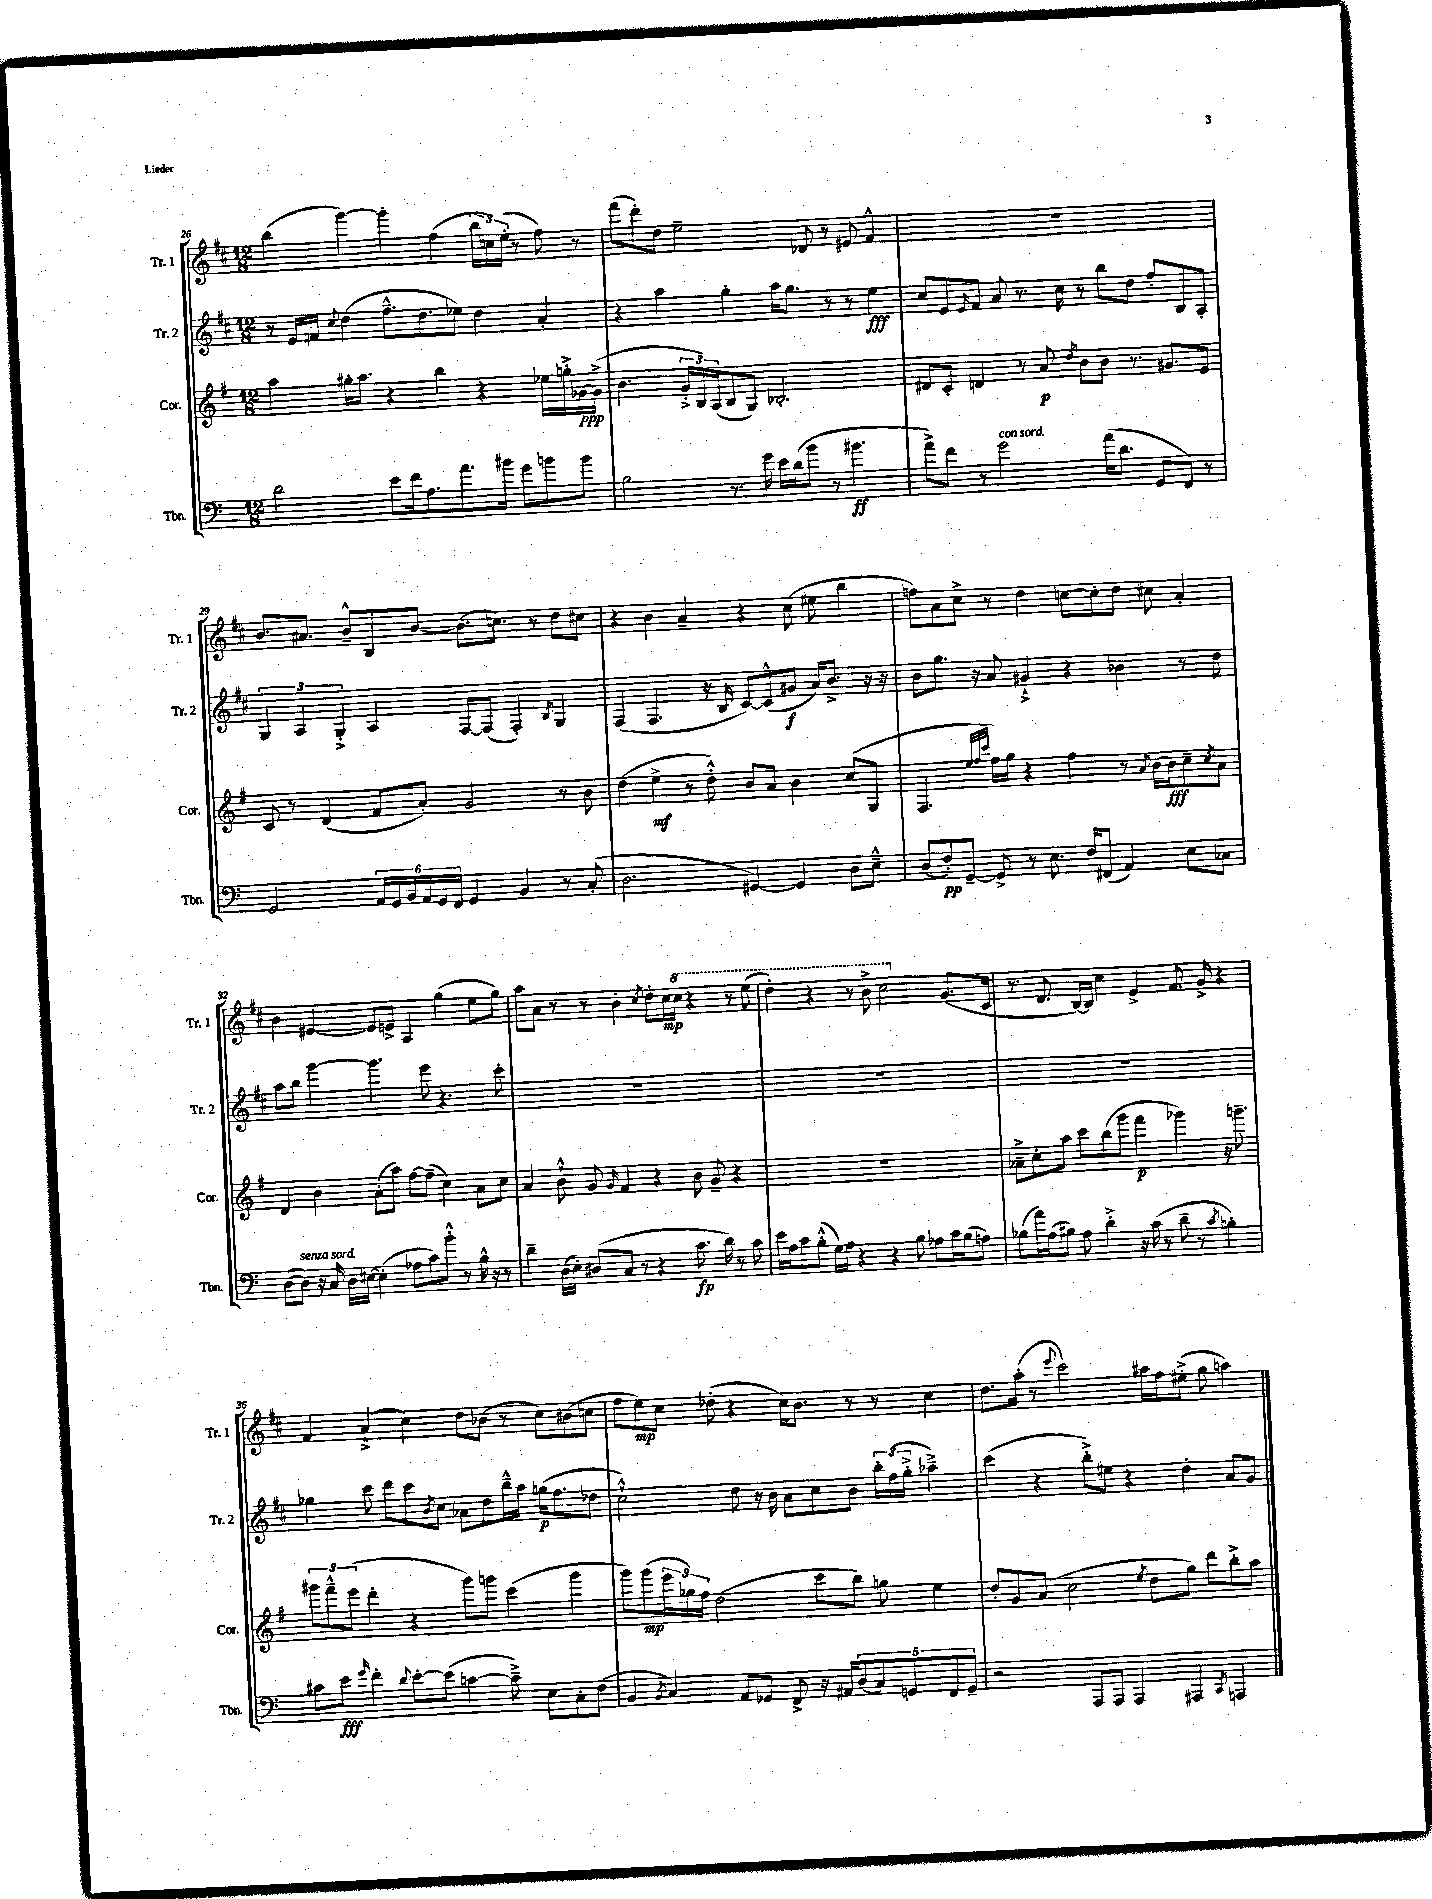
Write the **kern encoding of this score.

**kern	**kern	**kern	**kern
*staff4	*staff3	*staff2	*staff1
*clefF4	*clefG2	*clefG2	*clefG2
*k[]	*k[f#]	*k[f#c#]	*k[f#c#]
*M12/8	*M12/8	*M12/8	*M12/8
2d	4aa	8r	(4bb
.	.	16e	.
.	.	16f	.
.	.	8qqcc#	.
.	16gg#'	(4dd	[4ggg)
.	8.aa	.	.
8e	4r	8.ff#~^^	4ggg']
16f	.	.	.
8.A	.	8.dd	.
.	4bb	.	(4ff#
8.a	.	8ee-)	.
.	4r	4dd	24bb
.	.	.	24cc)
16b#	.	.	.
.	.	.	(24ee'
8g	.	.	8r
8b	16ee-	4a'	8ff#)
.	16gg'^	.	.
8b	[16g-	.	8r
.	(16g-^]	.	.
=	=	=	=
2B	4.b	4r	(8fff#
.	.	.	8ddd')
.	.	4aa	8dd
.	24g'^	.	2ee~
.	24B)	.	.
.	(24A	.	.
8.r	8B	4gg'	.
.	8G)	.	.
16g	.	.	.
16e	2.B-'	16aa	.
(16d	.	8.gg	.
8b	.	.	8d-
8r	.	8r	8r
4.b#	.	8r	8e#
.	.	4ee	4f#^^
=	=	=	=
8a^)	8d#	8cc#	1.r
8f	8c'	8e	.
.	.	16qqe	.
8r	4d	8f#	.
2g	.	8a	.
.	8r	8.r	.
.	8a	.	.
.	.	16cc#	.
.	8qdd	.	.
.	8b	8r	.
(16a	8b	8bb	.
8.d	.	.	.
.	8.r	8dd	.
8GG	.	8ff#'	.
.	8.g#	.	.
8FF)	.	8B	.
8r	8e	8A'	.
=	=	=	=
2GG	8c	6G	8.b
.	8r	.	.
.	.	6A	.
.	.	.	8.a#
.	(4d	.	.
.	.	6G'^	.
.	.	.	8b~^^
24AA	8f#	4A	8B
24GG	.	.	.
24BB	.	.	.
24AA	8a')	.	[8b
24GG	.	.	.
24FF	.	.	.
4GG	2g	[8F#	(8.b]
.	.	(8F#]	.
.	.	.	8.cc)
4BB	.	4F#')	.
.	.	.	8r
.	.	8qB	.
8r	8r	4G	8dd
(8C'	8b	.	8cc#
=	=	=	=
2.D	(4dd	(4F#	4r
.	4ee^	4.F#	4b
.	8r	.	4a~
.	8dd'^^)	16r	.
.	.	16B	.
[4GG#)	8b	[8c#)	4r
.	8a	(8c#^^]	.
4GG#]	4b	8g#	(8cc#
.	.	16a)	8ee#
.	.	8.b^	.
8D	(8cc	.	4bb
8E~^^	8G	16r	.
.	.	16r	.
=	=	=	=
(8D	4.F#	8b	8ff)
8F')	.	8.gg	8a
[8GG~	.	.	8cc#^
.	.	16r	.
.	32qqee	.	.
.	32qqff#	.	.
.	32qqccc	.	.
8GG^]	16ff#)	8a	8r
.	16gg	.	.
8r	4r	4g#`^	4dd
8.E	.	.	.
.	4ff#	4r	[8cc
16F	.	.	.
(8FF#	.	.	8cc']
4AA)	8r	4b-	8dd
.	8qa	.	.
.	[16b	.	8cc#
.	16b]	.	.
8E	8cc~	8r	4a'
.	8qcc	.	.
8C-	8a	8dd	.
=	=	=	=
([8D	4d	8aa	4b
8D])	.	8bb	.
16r	4b	[4ggg	[4e#
16C	.	.	.
16D	.	.	.
[16E#	.	.	.
(4E#']	(8a'	4.ggg]	8e#]
.	8aa)	.	8e^
8A-	[8ff#	.	4A
8c)	(8ff#~]	8eee	.
8b'^^	4cc)	4.r	(4gg
8r	.	.	.
16B^^	8a	.	8ee
16r	.	.	.
8r	8cc	8ccc#'	8gg)
=	=	=	=
4d~	4a	1.r	8aa
.	.	.	8a
(16D	8b`^^	.	8r
16E')	.	.	.
(8D#	8g	.	8r
.	16qqg	.	.
8C	4f#	.	4b'
8r	.	.	.
.	.	.	8qcc#
4r	4r	.	8dd'
.	.	.	16cc#
.	.	.	16ccc#
8.c	8b	.	4r
.	8g~	.	.
16d)	.	.	.
8r	4r	.	8r
8c	.	.	(8eee
=	=	=	=
16e	1.r	1.r	4ddd')
16A	.	.	.
8c	.	.	.
(8B'^^	.	.	4r
16G)	.	.	.
16A	.	.	.
4r	.	.	8r
.	.	.	8bb^
4r	.	.	2ccc#
8B	.	.	.
8A-	.	.	.
16c	.	.	(8.g
(16B	.	.	.
8A)	.	.	.
.	.	.	16c#
=	=	=	=
(8B-	8a-~^	1.r	8.r
16a)	8cc'	.	.
(16A	.	.	8.d
8B#)	8aa	.	.
8A	8ccc	.	[16B)
.	.	.	16B]
4d'^	(8bb	.	4cc#
.	8ggg	.	.
16r	4fff#	.	4e^
(16c	.	.	.
8r	.	.	.
8d~	4ggg-)	.	8.f#
8r	.	.	.
.	.	.	16g^
8qc	.	.	.
4B')	16r	.	4r
.	8.ggg~	.	.
=	=	=	=
8c#	12ggg#	4gg-	4f#
.	12fff#~^^	.	.
8e	.	.	.
.	(12eee	.	.
16qqg	.	.	.
4f'	4ddd'	8ccc#	(4a`^
.	.	8ddd	.
8qqd	.	.	.
[8e'	4r	8ccc#	4cc#)
.	.	8qb	.
(8e]	.	8cc#	.
[4c	8ggg#)	8a-	8dd
.	8ggg	8dd	(8b-
8c~^])	(4ccc	16bb~^^	8r
.	.	16aa	.
8E	.	(16gg	8cc#)
.	.	8.ff#	.
8C'	4ggg	.	(8b#
(8F	.	8dd-	8cc
=	=	=	=
4BB	8ggg)	2cc#`^^)	8ff#
.	(8ggg	.	8ee)
8qBB	.	.	.
4C)	24eee	.	8cc#
.	24gg-)	.	.
.	24ff#	.	.
.	(2dd	.	(8dd-'
8AA	.	8dd	4r
8GG-	.	16r	.
.	.	16b	.
8FF^	.	8a	16cc#)
.	.	.	8.b
16r	8ccc	8cc#	.
16AA#	.	.	.
(10D	8bb)	8b	8r
10C)	.	.	.
.	8gg	24bb'	8r
.	.	(24ff#	.
10GG	.	.	.
.	.	24gg'^	.
.	4ee	4aa-~^)	4cc#
10FF	.	.	.
10GG~	.	.	.
=	=	=	=
2r	8dd'	(4ccc#	8.dd
.	8g	.	.
.	.	.	(16aa'
.	(8a	4r	8r
.	.	.	8qqeee
.	2cc	.	2ccc#)
8AAA	.	8bb'^)	.
8AAA	.	8ee#	.
4AAA	.	4r	.
.	8qee	.	.
.	8dd	.	16aa#
.	.	.	16ff#
4AAA#	8gg)	4dd'	(8ee#'^
.	8ddd	.	8gg
8qCC	.	.	.
4AAA	8bb'^	8a	4aa)
.	8aa	8g	.
==	==	==	==
*-	*-	*-	*-
